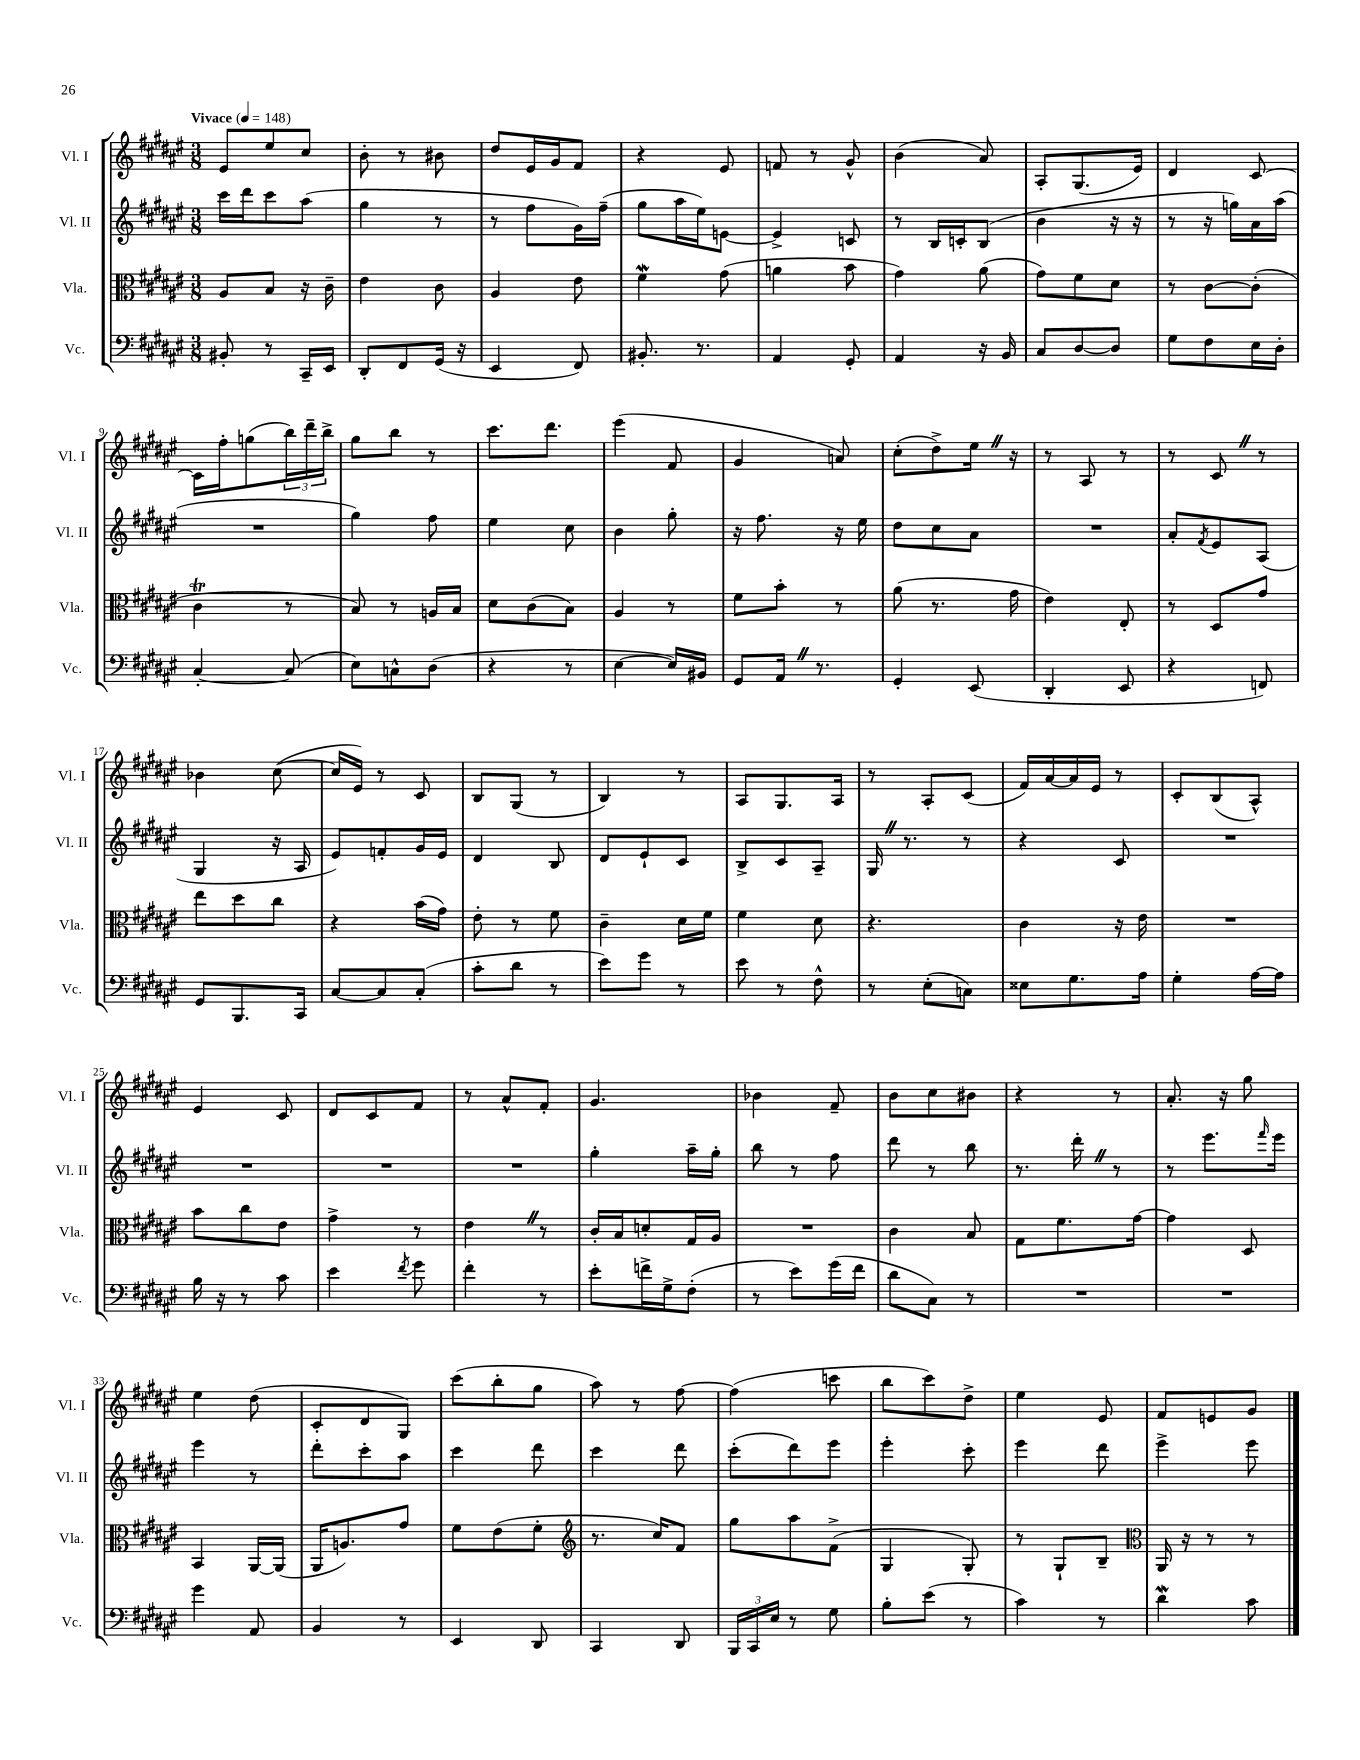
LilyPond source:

<<
\new StaffGroup <<
\new Staff = "s0" \with { instrumentName = "Vl. I" shortInstrumentName = "Vl. I" } {
    \clef treble \key fis \major \numericTimeSignature \time 3/8 \tempo "Vivace" 4 = 148
    eis'8 eis''8 cis''8 |
    b'8-. r8 bis'8 |
    dis''8 eis'16 gis'16 fis'8 |
    r4 eis'8 |
    f'8 r8 gis'8-^ |
    b'4( ais'8) |
    ais8-. gis8.( eis'16) |
    dis'4 cis'8~ |
    cis'16 fis''16-. g''8( \tuplet 3/2 { b''16) dis'''16-- b''16-> } |
    gis''8 b''8 r8 |
    cis'''8. dis'''8. |
    eis'''4( fis'8 |
    gis'4 a'8) |
    cis''8-.( dis''8->) eis''16 \once \override BreathingSign.text = \markup { \musicglyph "scripts.caesura.straight" } \breathe r16 |
    r8 ais8 r8 |
    r8 cis'8 \once \override BreathingSign.text = \markup { \musicglyph "scripts.caesura.straight" } \breathe r8 |
    bes'4 cis''8~( |
    cis''16 eis'16) r8 cis'8 |
    b8 gis8( r8 |
    b4) r8 |
    ais8 gis8. ais16 |
    r8 ais8-. cis'8( |
    fis'16) ais'16~ ais'16 eis'16 r8 |
    cis'8-. b8( ais8-^) |
    eis'4 cis'8 |
    dis'8 cis'8 fis'8 |
    r8 ais'8-^ fis'8-. |
    gis'4. |
    bes'4 fis'8-- |
    b'8 cis''8 bis'8 |
    r4 r8 |
    ais'8.-. r16 gis''8 |
    eis''4 dis''8( |
    cis'8-. dis'8 gis8) |
    cis'''8( b''8-. gis''8 |
    ais''8) r8 fis''8~ |
    fis''4( c'''8 |
    b''8 cis'''8) dis''8-> |
    eis''4 eis'8 |
    fis'8 e'8 gis'8 \bar "|." |
}
\new Staff = "s1" \with { instrumentName = "Vl. II" shortInstrumentName = "Vl. II" } {
    \clef treble \key fis \major \numericTimeSignature \time 3/8
    cis'''16 dis'''16 cis'''8 ais''8( |
    gis''4 r8 |
    r8 fis''8 gis'16) fis''16--( |
    gis''8 ais''16 eis''16) e'8~ |
    e'4-> c'8 |
    r8 b16 c'16-. b8( |
    b'4 r16 r16 |
    r8 r16 g''16) ais'16 ais''16( |
    R4. |
    gis''4) fis''8 |
    eis''4 cis''8 |
    b'4 gis''8-. |
    r16 fis''8. r16 eis''16 |
    dis''8 cis''8 ais'8 |
    R4. |
    ais'8-. \acciaccatura { fis'8 } eis'8 ais8( |
    gis4 r16 ais16 |
    eis'8) f'8-. gis'16 eis'16 |
    dis'4 b8 |
    dis'8 eis'8-! cis'8 |
    b8-> cis'8 ais8-- |
    gis16 \once \override BreathingSign.text = \markup { \musicglyph "scripts.caesura.straight" } \breathe r8. r8 |
    r4 cis'8 |
    R4. |
    R4. |
    R4. |
    R4. |
    gis''4-. ais''16-- gis''16-. |
    b''8 r8 fis''8 |
    dis'''8 r8 b''8 |
    r8. dis'''16-. \once \override BreathingSign.text = \markup { \musicglyph "scripts.caesura.straight" } \breathe r8 |
    r8 eis'''8. \grace { fis'''16 } eis'''16 |
    eis'''4 r8 |
    dis'''8-. cis'''8-. ais''8 |
    cis'''4 dis'''8 |
    cis'''4 dis'''8 |
    cis'''8-.( dis'''8) eis'''8 |
    eis'''4-. cis'''8-. |
    eis'''4 dis'''8 |
    eis'''4-> eis'''8 \bar "|." |
}
\new Staff = "s2" \with { instrumentName = "Vla." shortInstrumentName = "Vla." } {
    \clef alto \key fis \major \numericTimeSignature \time 3/8
    ais8 b8 r16 cis'16-- |
    eis'4 cis'8 |
    ais4 eis'8 |
    fis'4\mordent gis'8( |
    a'4 b'8 |
    gis'4) ais'8( |
    gis'8) fis'8 dis'8 |
    r8 cis'8~ cis'8-.( |
    cis'4\trill r8 |
    b8) r8 a16 b16 |
    dis'8 cis'8( b8) |
    ais4 r8 |
    fis'8 b'8-. r8 |
    ais'8( r8. gis'16 |
    eis'4) eis8-. |
    r8 dis8 gis'8 |
    eis''8 dis''8 cis''8 |
    r4 b'16( gis'16) |
    eis'8-. r8 fis'8 |
    cis'4-- dis'16 fis'16 |
    fis'4 dis'8 |
    r4. |
    cis'4 r16 eis'16 |
    R4. |
    b'8 cis''8 eis'8 |
    gis'4-> r8 |
    eis'4 \once \override BreathingSign.text = \markup { \musicglyph "scripts.caesura.straight" } \breathe r8 |
    cis'16-. b16 d'8-. gis16 ais16 |
    R4. |
    cis'4 b8 |
    gis8 fis'8. gis'16~ |
    gis'4 dis8 |
    b,4 ais,16~ ais,16( |
    ais,16 a8.) gis'8 |
    fis'8 eis'8( fis'8-. |
    \clef treble r8. cis''16) fis'8 |
    gis''8 ais''8 fis'8->( |
    gis4 gis8-.) |
    r8 gis8-! b8-- |
    \clef alto ais,16 r16 r8 r8 \bar "|." |
}
\new Staff = "s3" \with { instrumentName = "Vc." shortInstrumentName = "Vc." } {
    \clef bass \key fis \major \numericTimeSignature \time 3/8
    bis,8-. r8 cis,16-- eis,16 |
    dis,8-. fis,8 gis,16( r16 |
    eis,4 fis,8) |
    bis,8.-. r8. |
    ais,4 gis,8-. |
    ais,4 r16 b,16 |
    cis8 dis8~ dis8 |
    gis8 fis8 eis16 dis16-. |
    cis4~-. cis8( |
    eis8) c8-^ dis8( |
    r4 r8 |
    eis4~ eis16) bis,16 |
    gis,8 ais,16 \once \override BreathingSign.text = \markup { \musicglyph "scripts.caesura.straight" } \breathe r8. |
    gis,4-. eis,8( |
    dis,4-. eis,8 |
    r4 f,8) |
    gis,8 b,,8. cis,16 |
    cis8~ cis8 cis8-.( |
    cis'8-. dis'8 r8 |
    eis'8) gis'8 r8 |
    eis'8 r8 fis8-^ |
    r8 eis8-.( c8) |
    eisis8 gis8. ais16 |
    gis4-. ais16~ ais16 |
    b16 r16 r8 cis'8 |
    eis'4 \acciaccatura { fis'8 } gis'8 |
    fis'4-. r8 |
    eis'8-. f'16-> gis16-> fis8-.( |
    r8 eis'8) gis'16( fis'16 |
    dis'8 cis8) r8 |
    R4. |
    R4. |
    gis'4 ais,8 |
    b,4 r8 |
    eis,4 dis,8 |
    cis,4 dis,8 |
    \tuplet 3/2 { b,,16 cis,16 eis16 } r8 gis8 |
    b8-. eis'8( r8 |
    cis'4) r8 |
    dis'4\mordent cis'8 \bar "|." |
}
>>
>>
